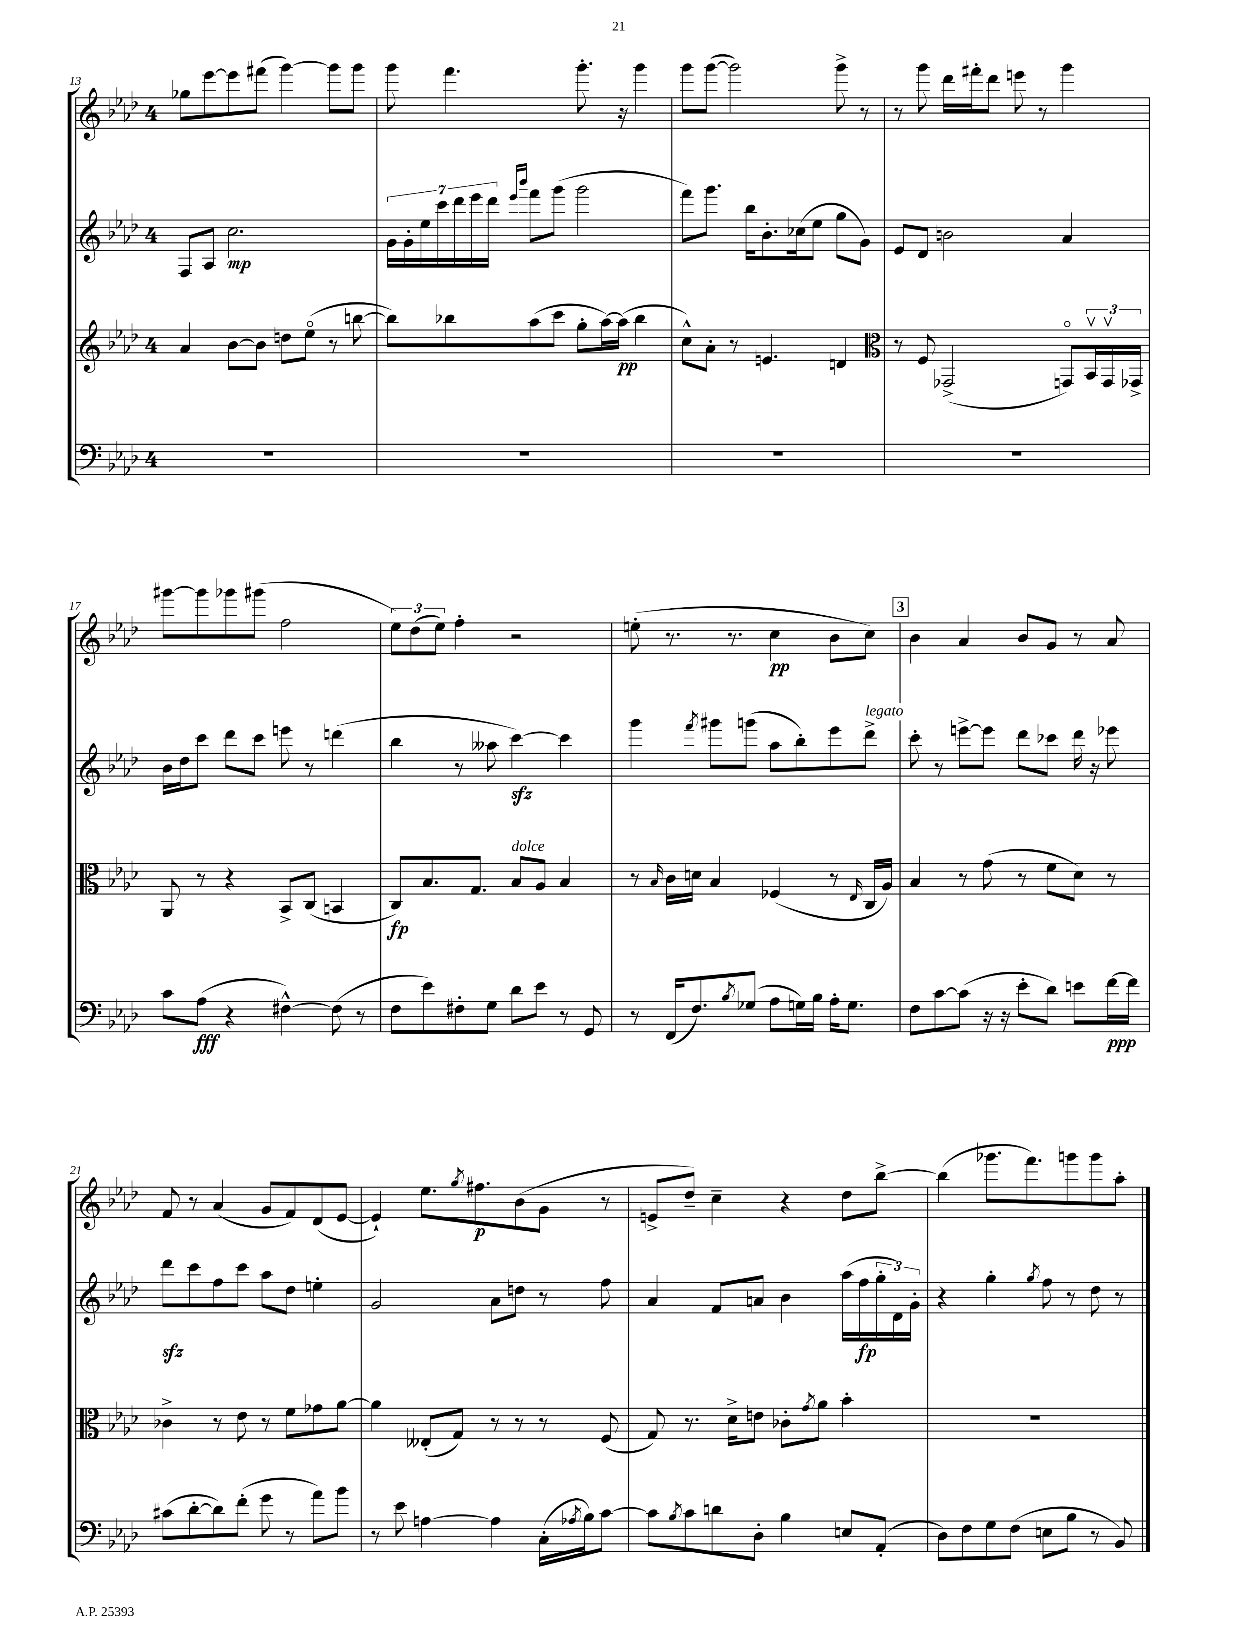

**kern	**kern	**kern	**kern
*staff4	*staff3	*staff2	*staff1
*clefF4	*clefG2	*clefG2	*clefG2
*k[b-e-a-d-]	*k[b-e-a-d-]	*k[b-e-a-d-]	*k[b-e-a-d-]
*M4/4	*M4/4	*M4/4	*M4/4
1r	4a-	8F	8gg-
.	.	8A-	[8eee-
.	[8b-	2.cc	8eee-]
.	8b-]	.	(8fff#
.	8dd	.	[4ggg)
.	(8ee-o	.	.
.	8r	.	8ggg]
.	[8bb	.	8ggg
=	=	=	=
1r	8bb])	28g	8ggg
.	.	28g'	.
.	.	28ee-	.
.	.	28ccc	.
.	8bb-	.	4.fff
.	.	28ddd-	.
.	.	28eee-	.
.	.	28ddd-	.
.	.	16qqeee-	.
.	.	16qqbbb-	.
.	(8aa-	8fff	.
.	8ccc	(8ggg	.
.	8gg'	2ggg	8.ggg'
.	[16aa-)	.	.
.	(16aa-]	.	16r
.	4bb-	.	4ggg
=	=	=	=
1r	8cc^^)	8fff)	8ggg
.	8a-'	8.ggg	([8ggg
.	8r	.	2ggg])
.	.	16bb-	.
.	4.e	8.b-'	.
.	.	(16cc-	.
.	.	8ee-	.
.	4d	8gg	8ggg^
.	.	8g)	8r
=	=	=	=
*	*clefC3	*	*
1r	8r	8e-	8r
.	8F	8d-	8ggg
.	(2GG-^	2b	16ddd-
.	.	.	16fff#'
.	.	.	8ddd-
.	.	.	8eee
.	.	.	8r
.	8GGo)	4a-	4ggg
.	24BB-v	.	.
.	24GGv	.	.
.	24GG-^	.	.
=	=	=	=
8c	8AA-	16b-	[8ggg#
.	.	16dd-	.
(8A-	8r	8ccc	8ggg#]
4r	4r	8ddd-	8ggg-
.	.	8ccc	(8ggg#
[4F#^^)	8BB-^	8eee	2ff
.	(8C	8r	.
(8F#]	4BB	(4ddd	.
8r	.	.	.
=	=	=	=
8F	8C)	4bb-	12ee-)
.	.	.	(12dd-
8e-)	8.B-	.	.
.	.	.	12ee-)
8F#'	.	8r	4ff'
.	8.G	.	.
8G	.	8aa--	.
8d-	8B-	[4ccc)	2r
8e-	8A-	.	.
8r	4B-	4ccc]	.
8GG	.	.	.
=	=	=	=
8r	8r	4ggg	(8ee'
.	16qqB-	.	.
(16FF	16c	.	8.r
8.F)	16d	.	.
.	.	8qfff	.
.	4B-	8ggg#	.
.	.	.	8.r
8qB-	.	.	.
(8G-	.	(8ggg	.
8A-	(4F-	8aa-	4cc
16G)	.	8bb-')	.
16B-	.	.	.
16A-'	8r	8eee-	8b-
8.G	.	.	.
.	16qqE-	.	.
.	16C	8ddd-^	8cc)
.	16A-)	.	.
=	=	=	=
8F	4B-	8ccc'	4b-
[8c	.	8r	.
(8c]	8r	[8eee^	4a-
16r	(8g	8eee]	.
16r	.	.	.
8e-'	8r	8ddd-	8b-
8d-)	8f	8ccc-	8g
8e	8d-)	16ddd-	8r
.	.	16r	.
[16f	8r	8eee-	8a-
16f]	.	.	.
=	=	=	=
(8c#	4c-^	8ddd-	8f
[8d-'	.	8ccc	8r
8d-])	8r	8ff	(4a-
(8f'	8e-	8ccc	.
8g	8r	8aa-	8g
8r	8f	8dd-	8f)
8a-)	8g-	4ee'	(8d-
8b-	[8a-	.	[8e-
=	=	=	=
8r	4a-]	2g	4e-`])
8e-	.	.	.
[4A	(8E--'	.	8.ee-
.	8G)	.	.
.	.	.	8qgg
.	.	.	8.ff#
4A]	8r	8a-	.
.	8r	8dd	(8b-
(16C'	8r	8r	8g
8qA-	.	.	.
16B-)	.	.	.
[8c	(8F	8ff	8r
=	=	=	=
8c]	8G)	4a-	8e^
8qB-	.	.	.
8c	8.r	.	8dd-~)
8d	.	8f	4cc~
.	16d-^	.	.
8D-'	8e	8a	.
4B-	8c-'	4b-	4r
.	8qg	.	.
.	8a-	.	.
8E	4b-'	(16aa-	8dd-
.	.	16ff	.
(8AA-'	.	24gg'	[8bb-^
.	.	24d-)	.
.	.	24g'	.
=	=	=	=
8D-)	1r	4r	(4bb-]
8F	.	.	.
8G	.	4gg'	8.ggg-
(8F	.	.	.
.	.	.	8.fff)
.	.	8qgg	.
8E	.	8ff	.
8B-	.	8r	8ggg
8r	.	8dd-	8ggg
8BB-)	.	8r	8aa-'
==	==	==	==
*-	*-	*-	*-
